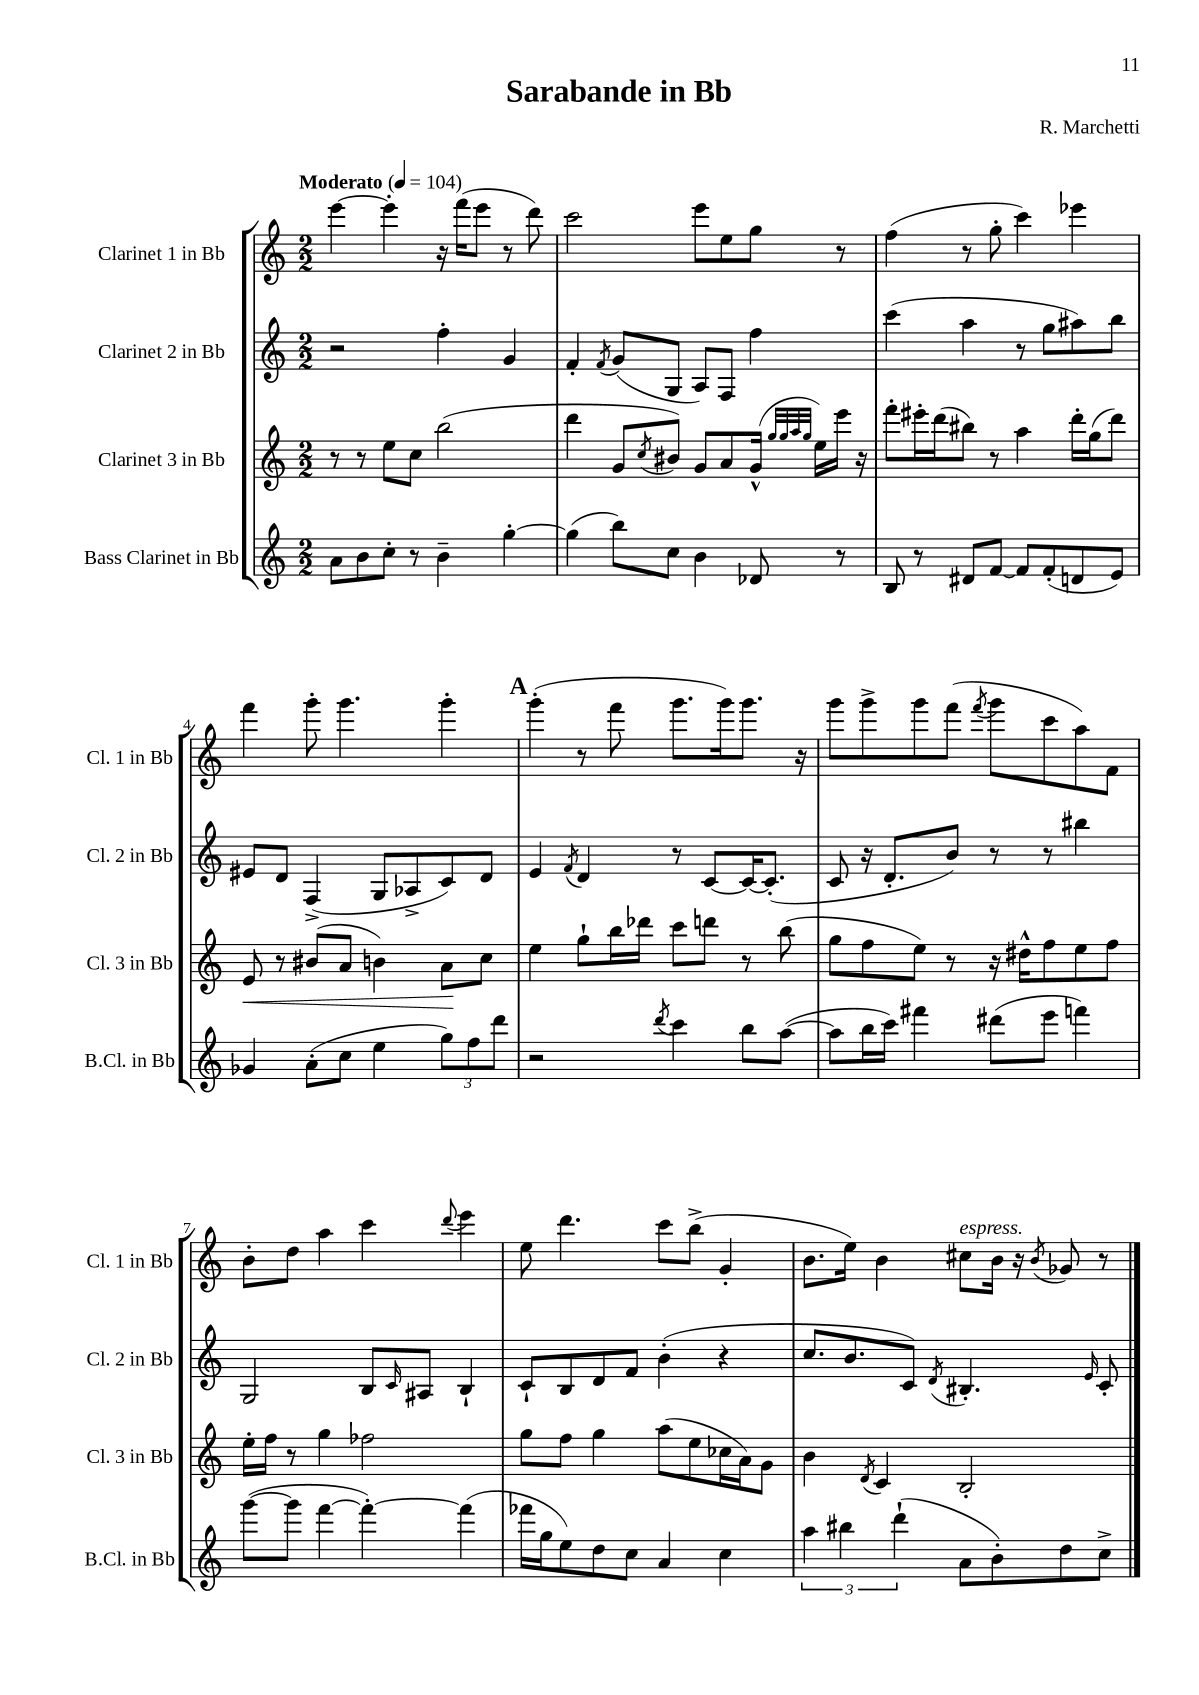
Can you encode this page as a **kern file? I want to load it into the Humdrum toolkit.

**kern	**kern	**kern	**kern
*staff4	*staff3	*staff2	*staff1
*clefG2	*clefG2	*clefG2	*clefG2
*k[]	*k[]	*k[]	*k[]
*M2/2	*M2/2	*M2/2	*M2/2
*MM104	*MM104	*MM104	*MM104
8a\L	8r	2r	[4eee\
8b\	8r	.	.
8cc'\J	8ee\L	.	4eee'\]
8r	8cc\J	.	.
4b~\	(2bb\	4ff'\	16r
.	.	.	(16fff\LK
.	.	.	8eee\J
[4gg'\	.	4g/	8r
.	.	.	8ddd\)
=	=	=	=
(4gg\]	4ddd\	4f'/	2ccc\
.	.	8qf/	.
8bb\L)	8g/L	(8g/L	.
.	8qcc/	.	.
8cc\J	8b#/J)	8G/J	.
4b\	8g/L	8A/L)	8eee\L
.	8a/	8F/J	8ee\
8d-/	(16g^^/Jk	4ff\	8gg\J
.	32qqgg/LLL	.	.
.	32qqgg/	.	.
.	32qqaa/	.	.
.	32qqgg/JJJ	.	.
.	16ee\LL)	.	.
8r	16eee\JJ	.	8r
.	16r	.	.
=	=	=	=
8B/	8fff'\L	(4ccc\	(4ff\
8r	16eee#'\L	.	.
.	(16ddd\J	.	.
8d#/L	8bb#\J)	4aa\	8r
[8f/J	8r	.	8gg'\
8f/]L	4aa\	8r	4ccc\)
(8f'/	.	8gg\L	.
8d/	16ddd'\LL	8aa#\)	4eee-\
.	(16gg\J	.	.
8e/J)	8ddd\J)	8bb\J	.
=	=	=	=
4g-/	8e/	8e#/L	4fff\
.	8r	8d/J	.
(8a'\L	(8b#/L	(4F^/	8ggg'\
8cc\J	8a/J	.	4.ggg\
4ee\	4b\)	8G/L	.
.	.	8A-^/	.
12gg\L)	8a\L	8c/)	4ggg'\
12ff\	.	.	.
.	8cc\J	8d/J	.
12ddd\J	.	.	.
=	=	=	=
2r	4ee\	4e/	(4ggg'\
.	.	8qf/	.
.	8gg`\L	4d/	8r
.	16bb\L	.	8fff\
.	16ddd-\JJ	.	.
8qddd/	.	.	.
4ccc\	8ccc\L	8r	8.ggg\L
.	8ddd\J	[8c/L	.
.	.	.	16ggg\k)
8bb\L	8r	16c/_K	8.ggg\J
.	.	(8.c'/]J	.
([8aa\J	(8bb\	.	.
.	.	.	16r
=	=	=	=
8aa\]L	8gg\L	8c/	8ggg\L
16bb\L	8ff\	16r	8ggg^\
16ccc\JJ)	.	8.d'/L	.
4fff#\	8ee\J)	.	8ggg\
.	8r	8b/J)	(8fff\J
.	.	.	8qfff/
(8ddd#\L	16r	8r	8ggg\L
.	16dd#^^\LK	.	.
8eee\J	8ff\	8r	8ccc\
4fff\)	8ee\	4bb#\	8aa\)
.	8ff\J	.	8f\J
=	=	=	=
([8ggg\L	16ee'\LL	2G/	8b'\L
.	16ff\JJ	.	.
8ggg\]J	8r	.	8dd\J
[4fff\	4gg\	.	4aa\
4fff'\_)	2ff-\	8B/L	4ccc\
.	.	16qqc/	.
.	.	8A#/J	.
.	.	.	8qqddd/
(4fff\]	.	4B`/	4eee\
=	=	=	=
16fff-\LL	8gg\L	8c`/L	8ee\
16gg\J	.	.	.
8ee\)	8ff\J	8B/	4.ddd\
8dd\	4gg\	8d/	.
8cc\J	.	8f/J	.
4a/	(8aa\L	(4b'\	8ccc\L
.	8ee\	.	(8bb^\J
4cc\	16cc-\L	4r	4g'/
.	16a\J)	.	.
.	8g\J	.	.
=	=	=	=
6aa\	4b\	8.cc/L	8.b\L
6bb#\	.	.	.
.	.	8.b/	16ee\Jk)
.	8qd/	.	.
.	4c/	.	4b\
(6ddd`\	.	.	.
.	.	8c/J)	.
.	.	8qd/	.
8a\L	2B'/	4.B#'/	8cc#\L
8b'\)	.	.	16b\Jk
.	.	.	16r
.	.	.	8qb/
8dd\	.	.	8g-/
.	.	16qqe/	.
8cc^\J	.	8c'/	8r
==	==	==	==
*-	*-	*-	*-
